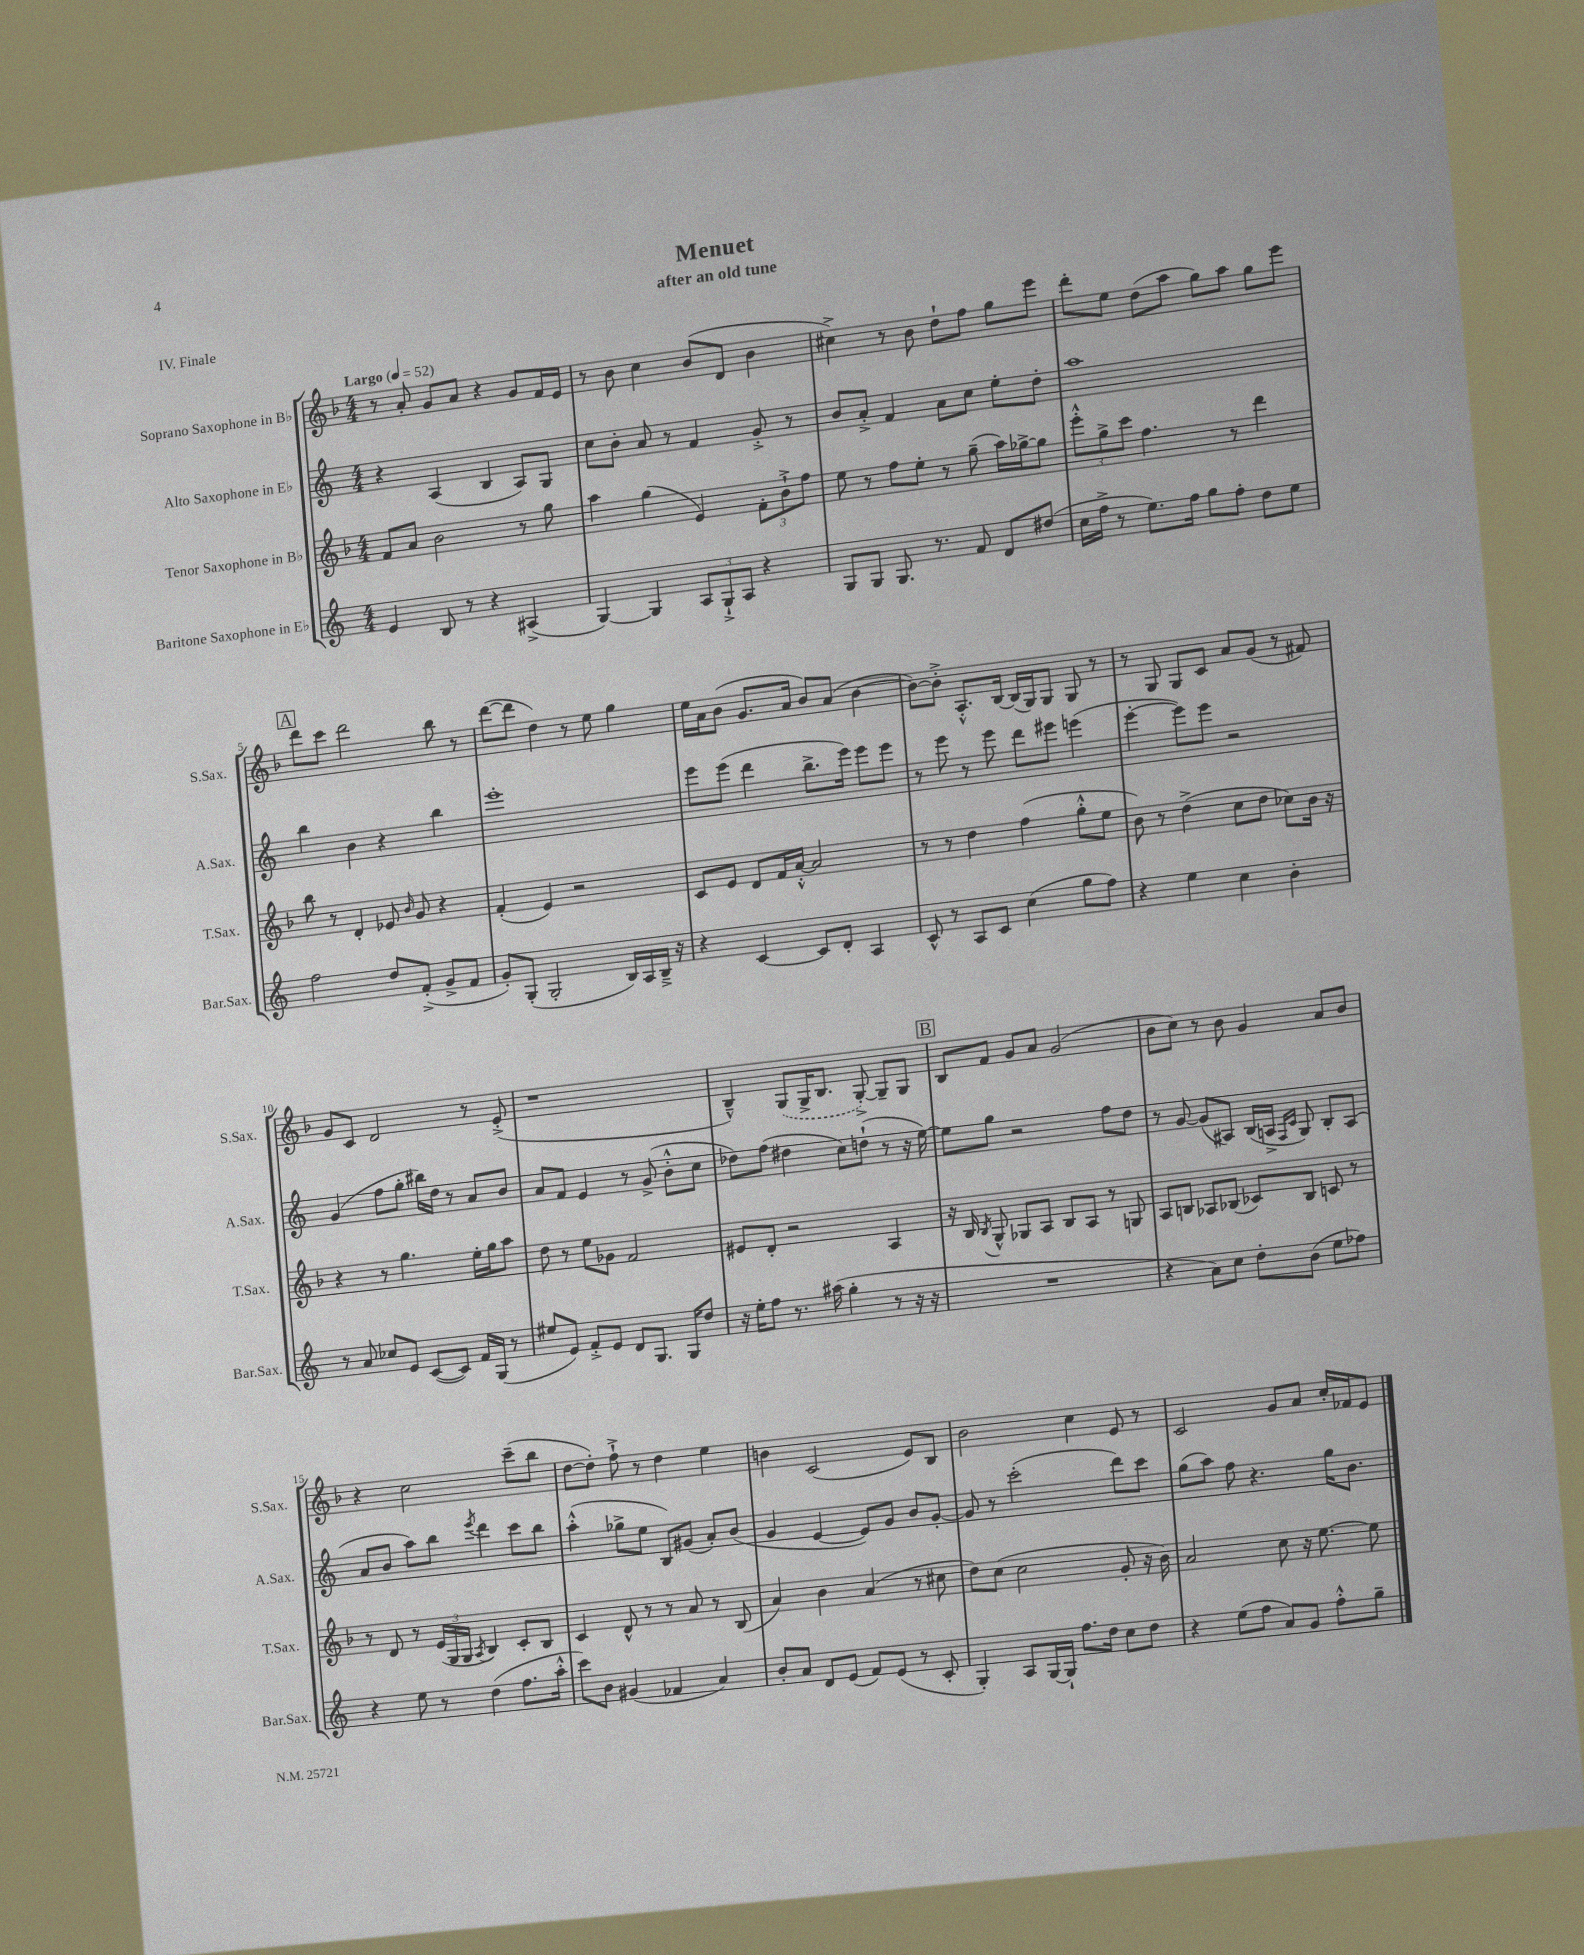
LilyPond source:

\header { title = "Menuet" subtitle = "after an old tune" piece = "IV. Finale" }
<<
\new StaffGroup <<
\new Staff = "s0" \with { instrumentName = "Soprano Saxophone in Bb" shortInstrumentName = "S.Sax." } {
    \clef treble \key f \major \numericTimeSignature \time 4/4 \tempo "Largo" 4 = 52
    \autoBeamOff r8 a'8-. g'8[ a'8] r4 g'8[ f'16 e'16] |
    r8 bes'8 c''4 bes'8[( d'8] bes'4 |
    cis''4->) r8 bes'8 d''8[-! f''8] g''8[ e'''8] |
    d'''8[-. e''8] d''8[( a''8] g''8[) a''8] g''8[ e'''8] |
    \mark \markup { \box "A" } d'''8[ c'''8] d'''2 bes''8 r8 |
    d'''8[~( d'''8] d''4) r8 e''8 g''4 |
    e''16[ a'16 bes'8]( g'8.[ a'16] bes'8[) a'8]( bes'4~ |
    bes'8[~) bes'8]-.-> a8.[-.-^ bes16]~ bes16[( g16) g8] g8 r8 |
    r8 g8 g8[ c'8] a'8[ g'8]( r8 fis'8) |
    g'8[ c'8] d'2 r8 e'8-.->( |
    r1 |
    bes4---^) \once \slurDashed g8[( g16-> bes8.] g8~-.->) g8[-- g8] |
    \mark \markup { \box "B" } bes8[ f'8] g'8[ a'8] g'2( |
    bes'8[ c''8]) r8 bes'8 g'4 a'8[ bes'8] |
    r4 c''2 c'''8[--( bes''8] |
    d''8[~ d''8]-.) f''8-!-> r8 d''4 e''4 |
    b'4 c'2( e'8[) bes8] |
    bes'2 c''4 e'8 r8 |
    c'2 g'8[ a'8] c''16[-. fes'16 e'8] \bar "|." |
}
\new Staff = "s1" \with { instrumentName = "Alto Saxophone in Eb" shortInstrumentName = "A.Sax." } {
    \clef treble \key c \major \numericTimeSignature \time 4/4
    \autoBeamOff r4 a4( b4 a8[) g8] |
    c''8[ b'8]-. a'8 r8 f'4 g'8-.-> r8 |
    b'8[ a'8]-.-> f'4 a'8[ c''8] e''8[-. d''8]-. |
    a''1 |
    \mark \markup { \box "A" } b''4 b'4 r4 b''4 |
    e'''1-. |
    e'''8[ e'''8]( d'''4 b''8.[-> e'''16]) e'''8[ e'''8] |
    r8 e'''8 r8 e'''8 d'''8[ eis'''8] e'''4( |
    e'''4~-. e'''8[) e'''8] r2 |
    g'4( f''8[ g''8]-. bis''16[) d''16] r8 a'8[ b'8] |
    a'8[ f'8] e'4 r8 g'8->( b'8[-.-^ c''8] |
    des''8[) f''8]( dis''4 c''8[) d''8]-!( r8 r16 e''16~) |
    \mark \markup { \box "B" } e''8[ g''8] r2 f''8[ d''8] |
    r8 g'8~ g'8[( ais8]) b16[( a16]-> \grace { f16[ c'16] } g8) b8[-. a8]( |
    a'8[ b'8] a''8[) b''8] \acciaccatura { e'''8 } d'''4 c'''8[ b''8] |
    a''4-.-^( ges''8[-> e''8] b8[) gis'8]( a'8[-.) b'8]( |
    g'4 e'4~ e'8[) g'8] b'8[ g'8]~-. |
    g'8 r8 c'''2-.( d'''8[) c'''8] |
    g''8[( a''8]) f''8 r4. g''16[ b'8.] \bar "|." |
}
\new Staff = "s2" \with { instrumentName = "Tenor Saxophone in Bb" shortInstrumentName = "T.Sax." } {
    \clef treble \key f \major \numericTimeSignature \time 4/4
    \autoBeamOff f'8[ a'8] bes'2 r8 g''8 |
    a''4 g''4( e'4) \tuplet 3/2 { f'8[-. bes'8-!-> f''8] } |
    e''8 r8 f''8[ e''8]-. r8 g''8--( a''16[) ges''16~-> ges''8] |
    \tuplet 3/2 { e'''8[-.-^ g''8-> c'''8] } f''4. r8 d'''4 |
    \mark \markup { \box "A" } bes''8 r8 d'4-. ees'8 \grace { bes'16 } g'8 r4 |
    f'4-.( e'4) r2 |
    c'8[ e'8] d'8[ f'16 a'16]~-.-^ a'2 |
    r8 r8 d''4 f''4( g''8[-.-^ e''8] |
    bes'8) r8 d''4->( c''8[ d''8] ces''8[) bes'16] r16 |
    r4 r8 g''4. e''16[-. g''16 a''8] |
    d''8 r8 e''8[ ges'8] f'2 |
    eis'8[ d'8]-. r2 a4 |
    \mark \markup { \box "B" } r16 bes16 \acciaccatura { bes8 } g8-^ ges8[ a8] bes8[ a8] r8 g8 |
    a8[ b8] aes8[ bes8]( ces'8[) bes8] c'8 r8 |
    r8 d'8 r8 \tuplet 3/2 { e'16[( g16 g16] } \acciaccatura { a8 } bes4) c'8[-. bes8] |
    c'4 d'8-^ r8 r8 a'8 r8 bes8( |
    a'4) bes'4 a'4( r8 cis''8 |
    d''8[) c''8]( c''2 g'8-. r16 bes'16) |
    a'2 c''8 r16 e''8.~ e''8 \bar "|." |
}
\new Staff = "s3" \with { instrumentName = "Baritone Saxophone in Eb" shortInstrumentName = "Bar.Sax." } {
    \clef treble \key c \major \numericTimeSignature \time 4/4
    \autoBeamOff e'4 b8 r8 r4 ais4->( |
    g4~) g4 \tuplet 3/2 { a8[ g8-!-> a8] } r4 |
    g8[ g8] g8. r8. f'8 d'8[ dis''8]( |
    c''16[ f''16]-> r8 e''8.[) f''16] g''8[ f''8]-. d''8[ e''8] |
    \mark \markup { \box "A" } f''2 d''8[ f'8]-.->( g'8[-> f'8] |
    g'8[-.) g8]-.( g2-. b16[) a16 b16]---> r16 |
    r4 c'4~ c'8[ d'8]-. a4 |
    c'8-^ r8 a8[ c'8] c''4( g''8[ f''8]) |
    r4 e''4 c''4 b'4-. |
    r8 a'8 ces''8[ e'8] c'8[~( c'8]) f'16[ g16]( r8 |
    eis''8[ e'8]) f'8[-.-> e'8] d'8[ g8.] g16[ d''8] |
    r16 e''16[-. f''8] r8. ais''16( g''4-. r8 r16 r16 |
    \mark \markup { \box "B" } R1 |
    r4 a'8[) c''8] d''8[-. b'8]( e''8[ fes''8]) |
    r4 e''8 r8 d''4( f''8.[ a''16]-.-^ |
    c'''8[) b'8] gis'4( fes'4 a'4) |
    b'8[-. a'8] d'8[ e'8]( f'8[) e'8]( r8 c'8-. |
    g4-.) a8[ g16~ g16]-! f''8.[ d''16] c''8[ d''8] |
    r4 e''8[( f''8] a'8[) g'8] f''8[-.-^ g''8]-- \bar "|." |
}
>>
>>
